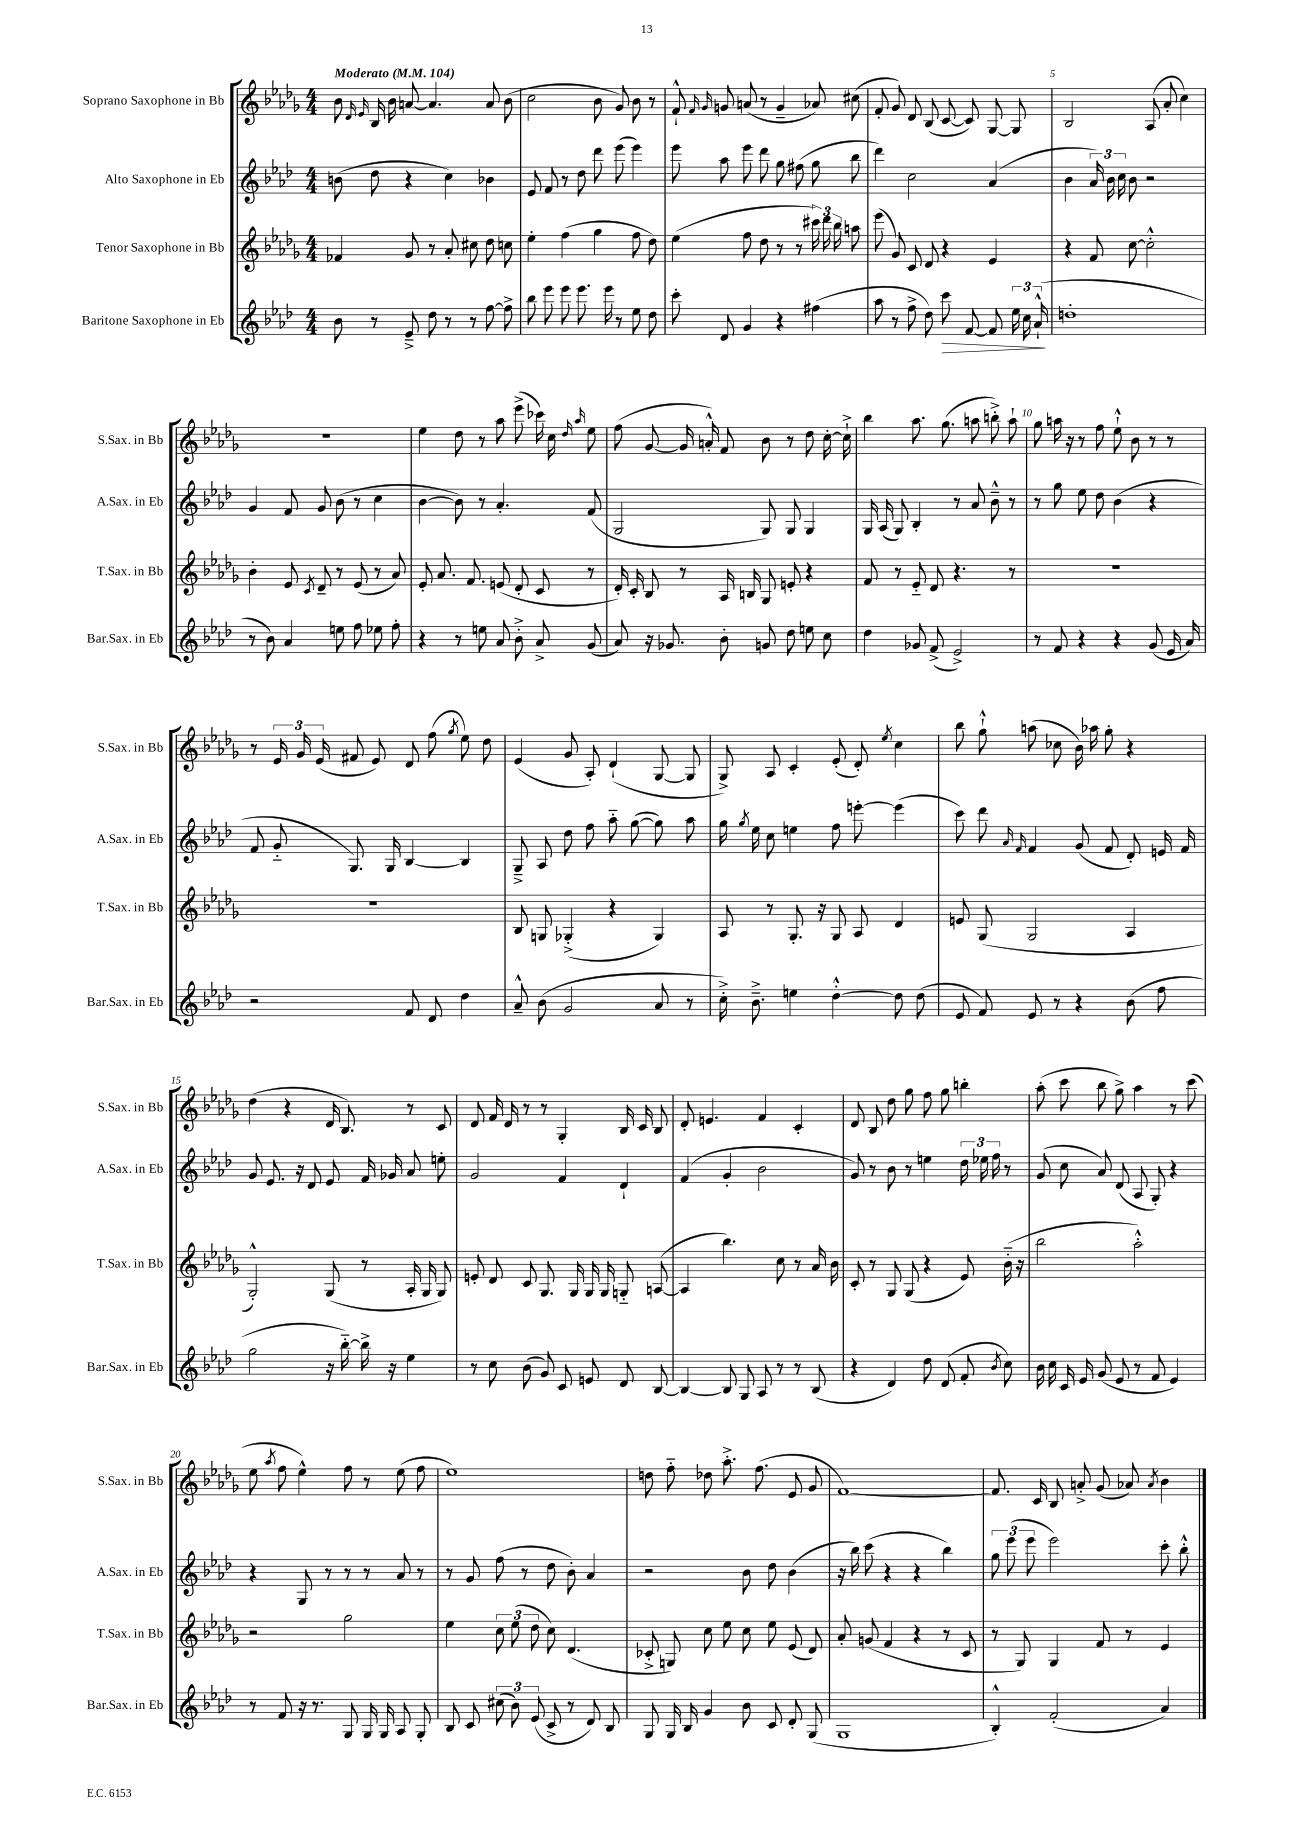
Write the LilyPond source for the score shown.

<<
\new StaffGroup <<
\new Staff = "s0" \with { instrumentName = "Soprano Saxophone in Bb" shortInstrumentName = "S.Sax. in Bb" } {
    \clef treble \key des \major \numericTimeSignature \time 4/4 \tempo "Moderato" 4 = 104
    \autoBeamOff bes'8 \grace { des'16 ees'16 } bes16 bes'16 a'8~ a'4. a'8 bes'8( |
    c''2 bes'8 ges'8) bes'8 r8 |
    f'8-!-^ \grace { f'16 ges'16 } g'8 a'8( r8 g'4-- aes'8) cis''8( |
    f'8-. ges'8) des'8 bes8( c'8~ c'8) ges8~ ges8 |
    bes2 aes8( aes'8-. c''4) |
    R1 |
    ees''4 des''8 r8 aes''8 ees'''8->( ces'''16) c''16 \grace { des''16 aes''16 } ees''8 |
    f''8( ges'8~ ges'16 a'16-.-^) f'8 bes'8 r8 des''8 c''16~-. c''16-!-> |
    bes''4 aes''8. ges''8.( a''8 b''8-.->) a''8-! |
    ges''8 a''16 r16 r8 f''8 ees''8-!-^ bes'8 r8 r8 |
    r8 \tuplet 3/2 { ees'16 ges'16 ees'16( } fis'8 ees'8) des'8 f''8( \acciaccatura { ges''8 } ees''8) des''8 |
    ees'4( ges'8 aes8-.) des'4-!( ges8~ ges8 |
    ges8->) aes8 c'4-. ees'8-.( des'8-.) \acciaccatura { ees''8 } c''4 |
    bes''8 ges''8-!-^ a''8( ces''8 bes'16) aes''16 ges''8-. r4 |
    des''4( r4 des'16 bes8.) r8 c'8 |
    des'8 f'16 des'16 r8 r8 ges4-. bes16 c'16 bes8 |
    des'8-. e'4. f'4 c'4-. |
    des'8 bes8 des''8 ges''8 f''8 ges''8 b''4-. |
    aes''8-.( c'''8 bes''8 ges''8->) aes''4 r8 c'''8( |
    ees''8 \acciaccatura { aes''8 } f''8 ees''4-^) f''8 r8 ees''8( f''8 |
    ees''1) |
    d''8 f''8-_ des''8 aes''8.-.-> f''8.( ees'8 ges'8 |
    f'1~) |
    f'8. c'16 bes8 a'8-.-> ges'8( aes'8) \acciaccatura { aes'8 } bes'4 \bar "|." |
}
\new Staff = "s1" \with { instrumentName = "Alto Saxophone in Eb" shortInstrumentName = "A.Sax. in Eb" } {
    \clef treble \key aes \major \numericTimeSignature \time 4/4
    \autoBeamOff b'8( des''8 r4 c''4) bes'4 |
    ees'8 f'8 r8 des''8 des'''8 ees'''8( ees'''4) |
    ees'''8 aes''8 ees'''8 des'''8 g''8 fis''8( g''8 bes''8 |
    des'''4) c''2 aes'4( |
    bes'4 \tuplet 3/2 { aes'16) bes'16 c''16 } bes'8 r2 |
    g'4 f'8 g'8 bes'8( r8 c''4 |
    bes'4~ bes'8) r8 aes'4.-. f'8( |
    g2 g8) g8 g4 |
    g16 aes16( g8) bes4-. r8 aes'8 bes'8---^ r8 |
    r8 g''8 ees''8 des''8 bes'4( r4 |
    f'8 g'8-_ g8.) g16 bes4~ bes4 |
    g8---> aes8 des''8 f''8 aes''8-_ g''8~( g''8) aes''8 |
    g''16 \acciaccatura { g''8 } ees''16 c''8 e''4 f''8 e'''8~-. e'''4( |
    c'''8) des'''8 \grace { aes'16 f'16 } f'4 g'8( f'8 des'8-.) e'16 f'16 |
    g'8 ees'8. r16 des'8 ees'8 f'16 ges'16 aes'8 e''8-. |
    g'2 f'4 des'4-! |
    f'4( g'4-. bes'2 |
    g'8) r8 bes'8 r8 e''4 \tuplet 3/2 { des''16 ees''16 f''16 } r8 |
    g'8( c''8 aes'8) des'8( aes8 g8-.) r4 |
    r4 g8 r8 r8 r8 aes'8 r8 |
    r8 g'8 f''8( r8 des''8 bes'8-.) aes'4 |
    r2 bes'8 des''8 bes'4( |
    r16 bes''16) c'''8( r4 r4 bes''4) |
    \tuplet 3/2 { g''8 ees'''8( ees'''8 } ees'''2) c'''8-. bes''8-.-^ \bar "|." |
}
\new Staff = "s2" \with { instrumentName = "Tenor Saxophone in Bb" shortInstrumentName = "T.Sax. in Bb" } {
    \clef treble \key des \major \numericTimeSignature \time 4/4
    \autoBeamOff fes'4 ges'8 r8 aes'8-. cis''8 des''8 c''8 |
    ees''4-. f''4( ges''4 f''8 des''8) |
    ees''4( f''8 des''8 r8 r8 \tuplet 3/2 { cis'''16) des'''16 bes''16 } a''8 |
    ees'''8( ges'8) c'8 des'8 r4 ees'4 |
    r4 f'8 c''8~ c''2-.-^ |
    bes'4-. ees'8 \acciaccatura { c'8 } des'8-- r8 ees'8( r8 aes'8) |
    ees'8-. aes'8. f'8. e'8( des'8-. c'8 r8 |
    des'16-.) c'16-. bes8 r8 aes16 b16 ges8 e'8-. r4 |
    f'8 r8 ees'8-_ des'8 r4. r8 |
    R1 |
    R1 |
    bes8 g8 ges4-.->( r4 ges4) |
    aes8 r8 ges8.-. r16 ges8 aes8 des'4 |
    e'8 ges8( ges2 aes4 |
    ges2-.-^) ges8( r8 aes16-. ges16 ges8) |
    e'8-. des'8 c'8 ges8. ges16 ges16 ges16 g8-_ a8~( |
    a4 bes''4.) c''8 r8 aes'16 bes'16 |
    c'8-. r8 ges8 ges8( r4 ees'8) bes'16-_( r16 |
    bes''2 aes''2-.-^) |
    r2 ges''2 |
    ees''4 \tuplet 3/2 { c''8 ees''8( des''8 } c''8) des'4.( |
    ces'8-.-> g8) c''8 ees''8 c''8 ees''8 ees'8( des'8) |
    aes'8-. g'8( f'4 r4 r8 c'8 |
    r8 ges8) ges4 f'8 r8 ees'4 \bar "|." |
}
\new Staff = "s3" \with { instrumentName = "Baritone Saxophone in Eb" shortInstrumentName = "Bar.Sax. in Eb" } {
    \clef treble \key aes \major \numericTimeSignature \time 4/4
    \autoBeamOff bes'8 r8 ees'8---> des''8 r8 r8 f''8~ f''8-> |
    bes''8 ees'''8 ees'''8 ees'''8. ees'''16 r8 ees''8 des''8 |
    c'''8-. des'8 g'4 r4 fis''4( |
    aes''8 r8 f''8-> des''8) c'''8\> f'8~ f'8 \tuplet 3/2 { ees''16 c''16 aes'16-!-^\!( } |
    d''1-. |
    r8 bes'8) aes'4 e''8 f''8 ees''8 f''8-. |
    r4 r8 e''8 aes'8 bes'8-.-> aes'8-> g'8( |
    aes'8) r16 ges'8. bes'8-. g'8 des''8 e''8 c''8 |
    des''4 ges'8 f'8->( ees'2->) |
    r8 f'8 r4 r4 g'8( ees'16 aes'16) |
    r2 f'8 des'8 des''4 |
    aes'8---^ bes'8( g'2 aes'8 r8 |
    c''16-.->) bes'8.---> e''4 des''4~-.-^ des''8 des''8( |
    ees'8 f'8) ees'8 r8 r4 bes'8( f''8 |
    g''2 r16 bes''16~-_) bes''16-> r16 ees''4 |
    r8 c''8 bes'8( g'8) c'8 e'8 des'8 bes8~ |
    bes4~ bes8 g8 aes8 r8 r8 bes8( |
    r4 des'4) des''8 des'8( f'8-. \acciaccatura { bes'8 } c''8) |
    bes'16 c''16 c'16 ees'16 g'8( ees'8 r8 f'8 ees'4) |
    r8 f'8 r16 r8. g8 g16 g16 aes8 g8-. |
    bes8 c'8 \tuplet 3/2 { cis''8( bes'8) ees'8( } c'8-> r8 des'8) bes8 |
    g8 g16 bes16 g'4 bes'8 c'8 des'8-. g8( |
    g1 |
    bes4-.-^) f'2-.( aes'4) \bar "|." |
}
>>
>>
\layout { \context { \Score \override BarNumber.break-visibility = ##(#f #t #t) barNumberVisibility = #(every-nth-bar-number-visible 5) } }
